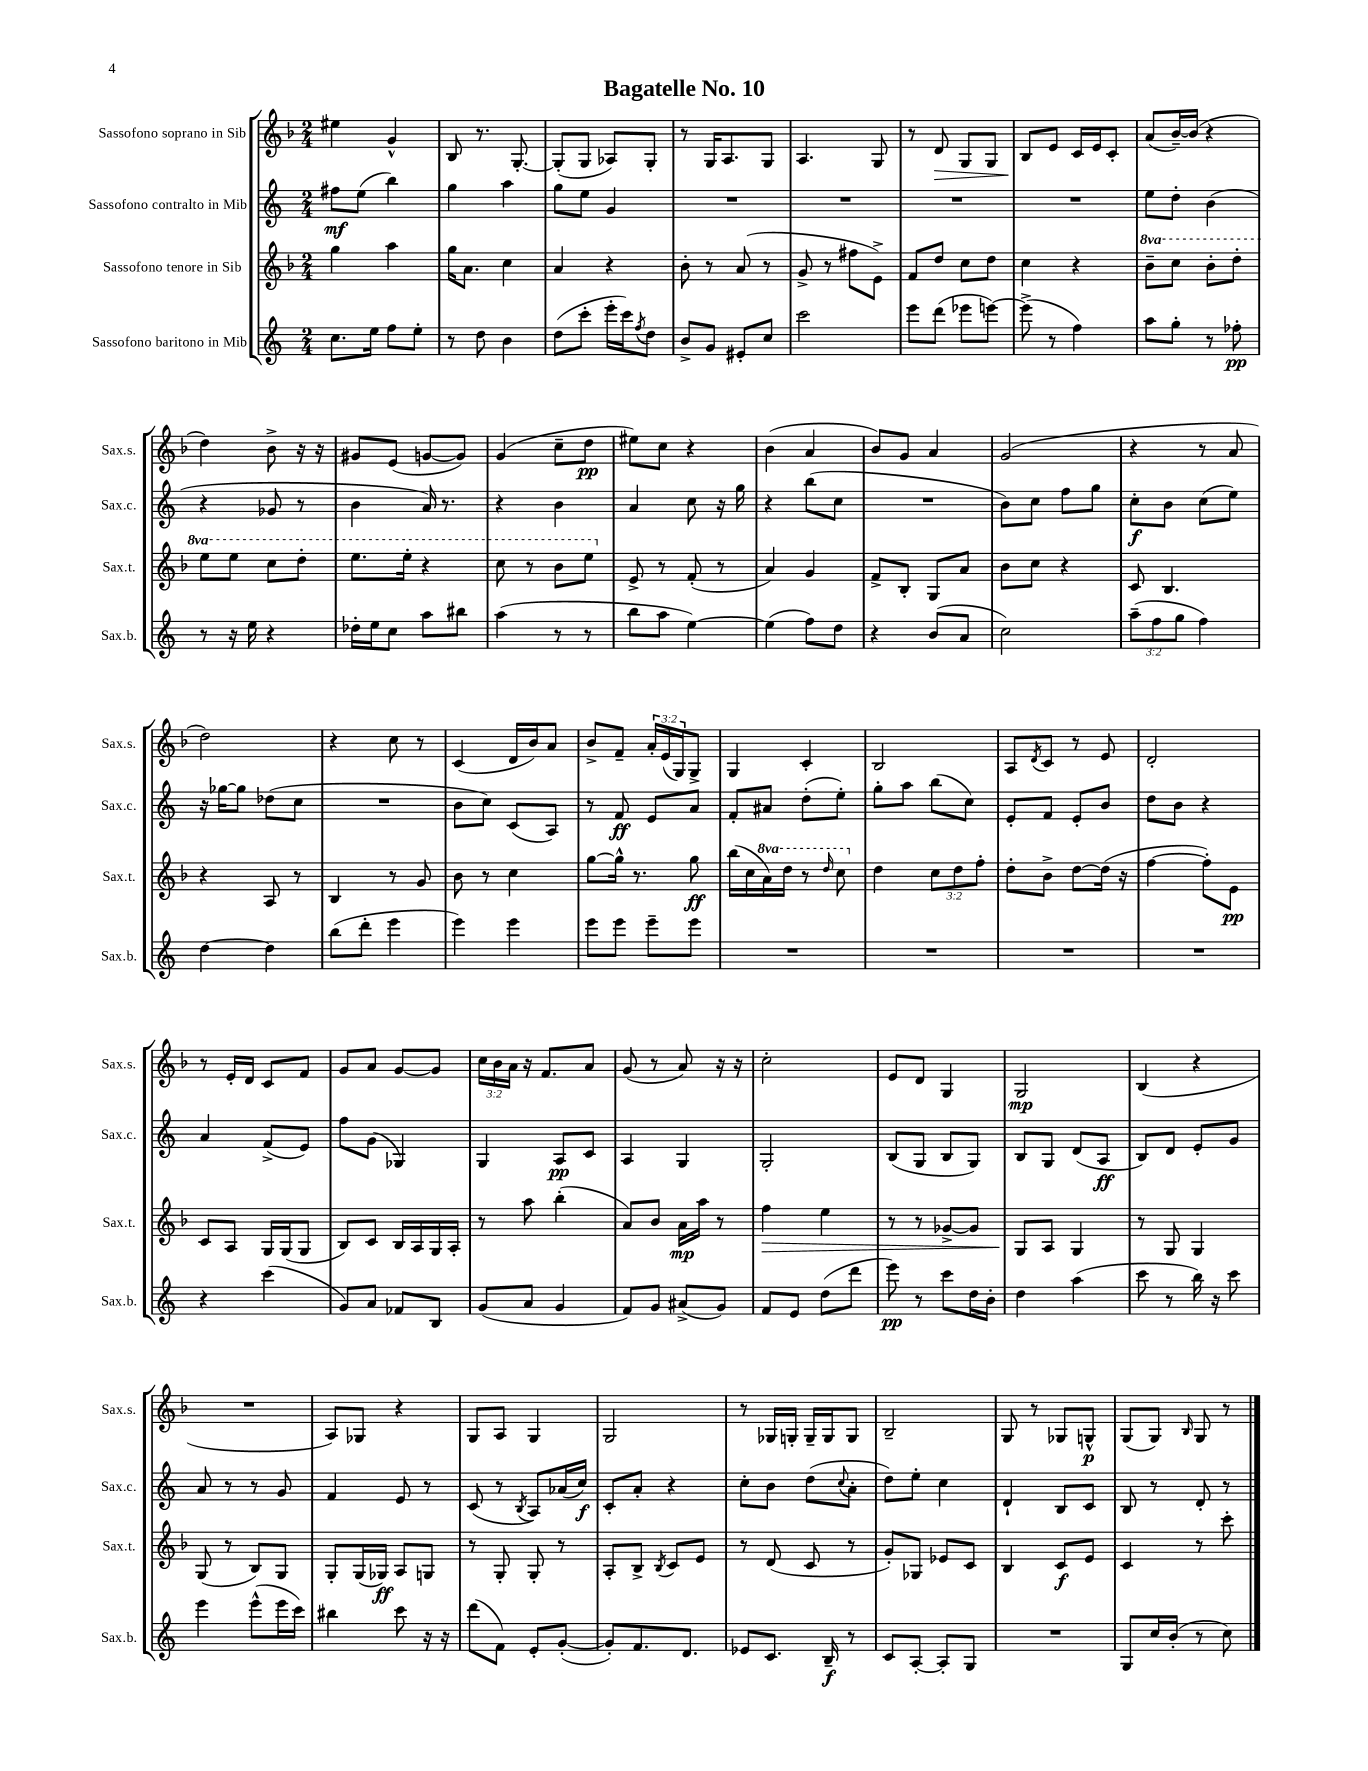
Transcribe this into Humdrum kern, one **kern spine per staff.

**kern	**kern	**kern	**kern
*staff4	*staff3	*staff2	*staff1
*clefG2	*clefG2	*clefG2	*clefG2
*k[]	*k[b-]	*k[]	*k[b-]
*M2/4	*M2/4	*M2/4	*M2/4
8.cc\L	4gg\	8ff#\L	4ee#\
.	.	(8ee\J	.
16ee\Jk	.	.	.
8ff\L	4aa\	4bb\)	4g^^/
8ee'\J	.	.	.
=	=	=	=
8r	16gg\LK	4gg\	8B-/
.	8.a\J	.	.
8dd\	.	.	8.r
4b\	4cc\	4aa\	.
.	.	.	[8.G'/
=	=	=	=
(8dd\L	4a/	8gg\L	(8G'/]L
8ccc'\J	.	8ee\J	8G/J
16eee'\LL	4r	4g/	8A-/L)
16ccc\J)	.	.	.
8qff/	.	.	.
8dd\J	.	.	8G'/J
=	=	=	=
8b^/L	8b-'\	2r	8r
8g/J	8r	.	16G/LK
.	.	.	8.A/
8e#'/L	(8a/	.	.
8cc/J	8r	.	8G/J
=	=	=	=
2ccc\	8g^/	2r	4.A/
.	8r	.	.
.	8ff#\L	.	.
.	8e^\J)	.	8G/
=	=	=	=
8eee\L	8f/L	2r	8r
(8ddd\J	8dd/J	.	8d/
8eee-\L	8cc\L	.	8G/L
[8eee\J)	8dd\J	.	8G/J
=	=	=	=
(8eee^\]	4cc\	2r	8B-/L
8r	.	.	8e/J
4ff\)	4r	.	16c/LL
.	.	.	16e/J
.	.	.	8c'/J
=	=	=	=
8aa\L	8bb-~\L	8ee\L	(8a/L
8gg'\J	8ccc\J	8dd'\J	[16b-~/L)
.	.	.	(16b-/]JJ
8r	8bb-'\L	(4b\	4r
8ff-'\	8ddd'\J	.	.
=	=	=	=
8r	8eee\L	4r	4dd\)
16r	8eee\J	.	.
16ee\	.	.	.
4r	8ccc\L	8g-/	8b-^\
.	8ddd'\J	8r	16r
.	.	.	16r
=	=	=	=
16dd-'\LL	8.eee\L	4b\	8g#/L
16ee\J	.	.	.
8cc\J	.	.	(8e/J
.	16eee'\Jk	.	.
8aa\L	4r	16a/)	[8g/L
.	.	8.r	.
8bb#\J	.	.	8g/]J)
=	=	=	=
(4aa\	8ccc\	4r	(4g/
.	8r	.	.
8r	8bb-\L	4b\	8cc~\L
8r	8eee\J	.	8dd\J
=	=	=	=
8bb\L	8e^/	4a/	8ee#\L)
8aa\J	8r	.	8cc\J
[4ee\)	(8f'/	8cc\	4r
.	8r	16r	.
.	.	16gg\	.
=	=	=	=
(4ee\]	4a/)	4r	(4b-\
8ff\L)	4g/	(8bb\L	4a/
8dd\J	.	8cc\J	.
=	=	=	=
4r	8f^/L	2r	8b-/L)
.	8B-'/J	.	8g/J
(8b/L	8G/L	.	4a/
8a/J	8a/J	.	.
=	=	=	=
2cc\)	8b-\L	8b\L)	(2g/
.	8cc\J	8cc\J	.
.	4r	8ff\L	.
.	.	8gg\J	.
=	=	=	=
(12aa~\L	8c/	8cc'\L	4r
12ff\	.	.	.
.	4.B-/	8b\J	.
12gg\J	.	.	.
4ff\)	.	(8cc\L	8r
.	.	8ee\J)	8a/
=	=	=	=
[4dd\	4r	16r	2dd\)
.	.	[16gg-\LK	.
.	.	8gg-\]J	.
4dd\]	8A/	(8dd-\L	.
.	8r	8cc\J	.
=	=	=	=
(8bb\L	4B-/	2r	4r
8ddd'\J	.	.	.
4eee\	8r	.	8cc\
.	8g/	.	8r
=	=	=	=
4eee\)	8b-\	8b\L	(4c/
.	8r	8cc\J)	.
4eee\	4cc\	(8c/L	16d/LL
.	.	.	16b-/J)
.	.	8A/J)	8a/J
=	=	=	=
8eee\L	[8gg\L	8r	8b-^/L
8eee\J	16gg^^\]Jk	8f/	8f~/J
.	8.r	.	.
8eee~\L	.	8e/L	24a'/LL
.	.	.	(24e/
.	.	.	24G/J)
8eee\J	8gg\	8a/J	8G^/J
=	=	=	=
2r	(16bb-\LL	8f'/L	4G/
.	16cc\	.	.
.	16aa\)	8a#/J	.
.	16ddd\JJ	.	.
.	8r	(8dd'\L	4c'/
.	16qqddd/	.	.
.	8ccc\	8ee'\J)	.
=	=	=	=
2r	4dd\	8gg'\L	2B-/
.	.	8aa\J	.
.	12cc\L	(8bb\L	.
.	12dd\	.	.
.	.	8cc\J)	.
.	12ff'\J	.	.
=	=	=	=
2r	8dd'\L	8e'/L	8A/L
.	.	.	8qd/
.	8b-^\J	8f/J	8c/J
.	[8dd\L	8e'/L	8r
.	(16dd\]Jk	8b/J	8e/
.	16r	.	.
=	=	=	=
2r	[4ff\	8dd\L	2d'/
.	.	8b\J	.
.	8ff'\]L)	4r	.
.	8e\J	.	.
=	=	=	=
4r	8c/L	4a/	8r
.	8A/J	.	16e'/LL
.	.	.	16d/JJ
(4ccc\	16G/LL	(8f^/L	8c/L
.	(16G/J	.	.
.	8G/J	8e/J)	8f/J
=	=	=	=
8g/L)	8B-/L)	8ff\L	8g/L
8a/J	8c/J	(8g\J	8a/J
8f-/L	16B-/LL	4G-/)	[8g/L
.	16A/	.	.
8B/J	16G/	.	8g/]J
.	16A'/JJ	.	.
=	=	=	=
(8g/L	8r	4G/	24cc\LL
.	.	.	24b-\
.	.	.	24a\JJ
8a/J	8aa\	.	16r
.	.	.	8.f/L
4g/	(4bb-'\	8A/L	.
.	.	8c/J	8a/J
=	=	=	=
8f/L)	8a/L)	4A/	(8g/
8g/J	8b-/J	.	8r
(8a#^/L	16a\LL	4G/	8a/)
.	16aa\JJ	.	.
8g/J)	8r	.	16r
.	.	.	16r
=	=	=	=
8f/L	4ff\	2G'/	2cc'\
8e/J	.	.	.
(8dd\L	4ee\	.	.
8ddd\J	.	.	.
=	=	=	=
8eee\)	8r	(8B/L	8e/L
8r	8r	8G/J	8d/J
8ccc\L	[8g-^/L	8B/L	4G/
16dd\L	8g-/]J	8G/J)	.
16b'\JJ	.	.	.
=	=	=	=
4dd\	8G/L	8B/L	2G/
.	8A/J	8G/J	.
(4aa\	4G/	(8d/L	.
.	.	8A/J	.
=	=	=	=
8ccc\	8r	8B/L)	(4B-/
8r	8G/	8d/J	.
16bb\)	4G/	8e'/L	4r
16r	.	.	.
8ccc\	.	8g/J	.
=	=	=	=
4eee\	(8G/	8a/	2r
.	8r	8r	.
(8eee^^\L	8B-/L)	8r	.
16eee\L	8G/J	8g/	.
16ccc\JJ)	.	.	.
=	=	=	=
4bb#\	8G'/L	4f/	8A/L)
.	(16G/L	.	8G-/J
.	16G-/JJ)	.	.
8ccc\	8A/L	8e/	4r
16r	8G/J	8r	.
16r	.	.	.
=	=	=	=
(8ddd\L	8r	(8c/	8G/L
8f\J)	8G'/	8r	8A/J
.	.	8qB/	.
8e'/L	8G'/	8A/L)	4G/
([8g'/J	8r	(16a-/L	.
.	.	16cc/JJ)	.
=	=	=	=
8g'/]L)	8A'/L	8c'/L	2G/
8.f/	8B-^/J	8a'/J	.
.	8qB-/	.	.
.	8c/L	4r	.
8.d/J	.	.	.
.	8e/J	.	.
=	=	=	=
8e-/L	8r	8cc'\L	8r
8.c/J	(8d/	8b\J	16G-/LL
.	.	.	16G'/JJ
.	8c/	(8dd\L	16G~/LL
16B~/	.	.	16G/J
.	.	8qqcc/	.
8r	8r	8a'\J	8G/J
=	=	=	=
8c/L	8g'/L)	8dd\L)	2B-~/
[8A'/J	8G-/J	8ee'\J	.
8A'/]L	8e-/L	4cc\	.
8G/J	8c/J	.	.
=	=	=	=
2r	4B-/	4d`/	8G/
.	.	.	8r
.	8c/L	8B/L	8G-/L
.	8e/J	8c/J	8G^^/J
=	=	=	=
8G/L	4c/	8B/	(8G/L
16cc/L	.	8r	8G/J)
(16b'/JJ	.	.	.
.	.	.	16qqB-/
8r	8r	8d'/	8G/
8cc\)	8ccc'\	8r	8r
==	==	==	==
*-	*-	*-	*-
